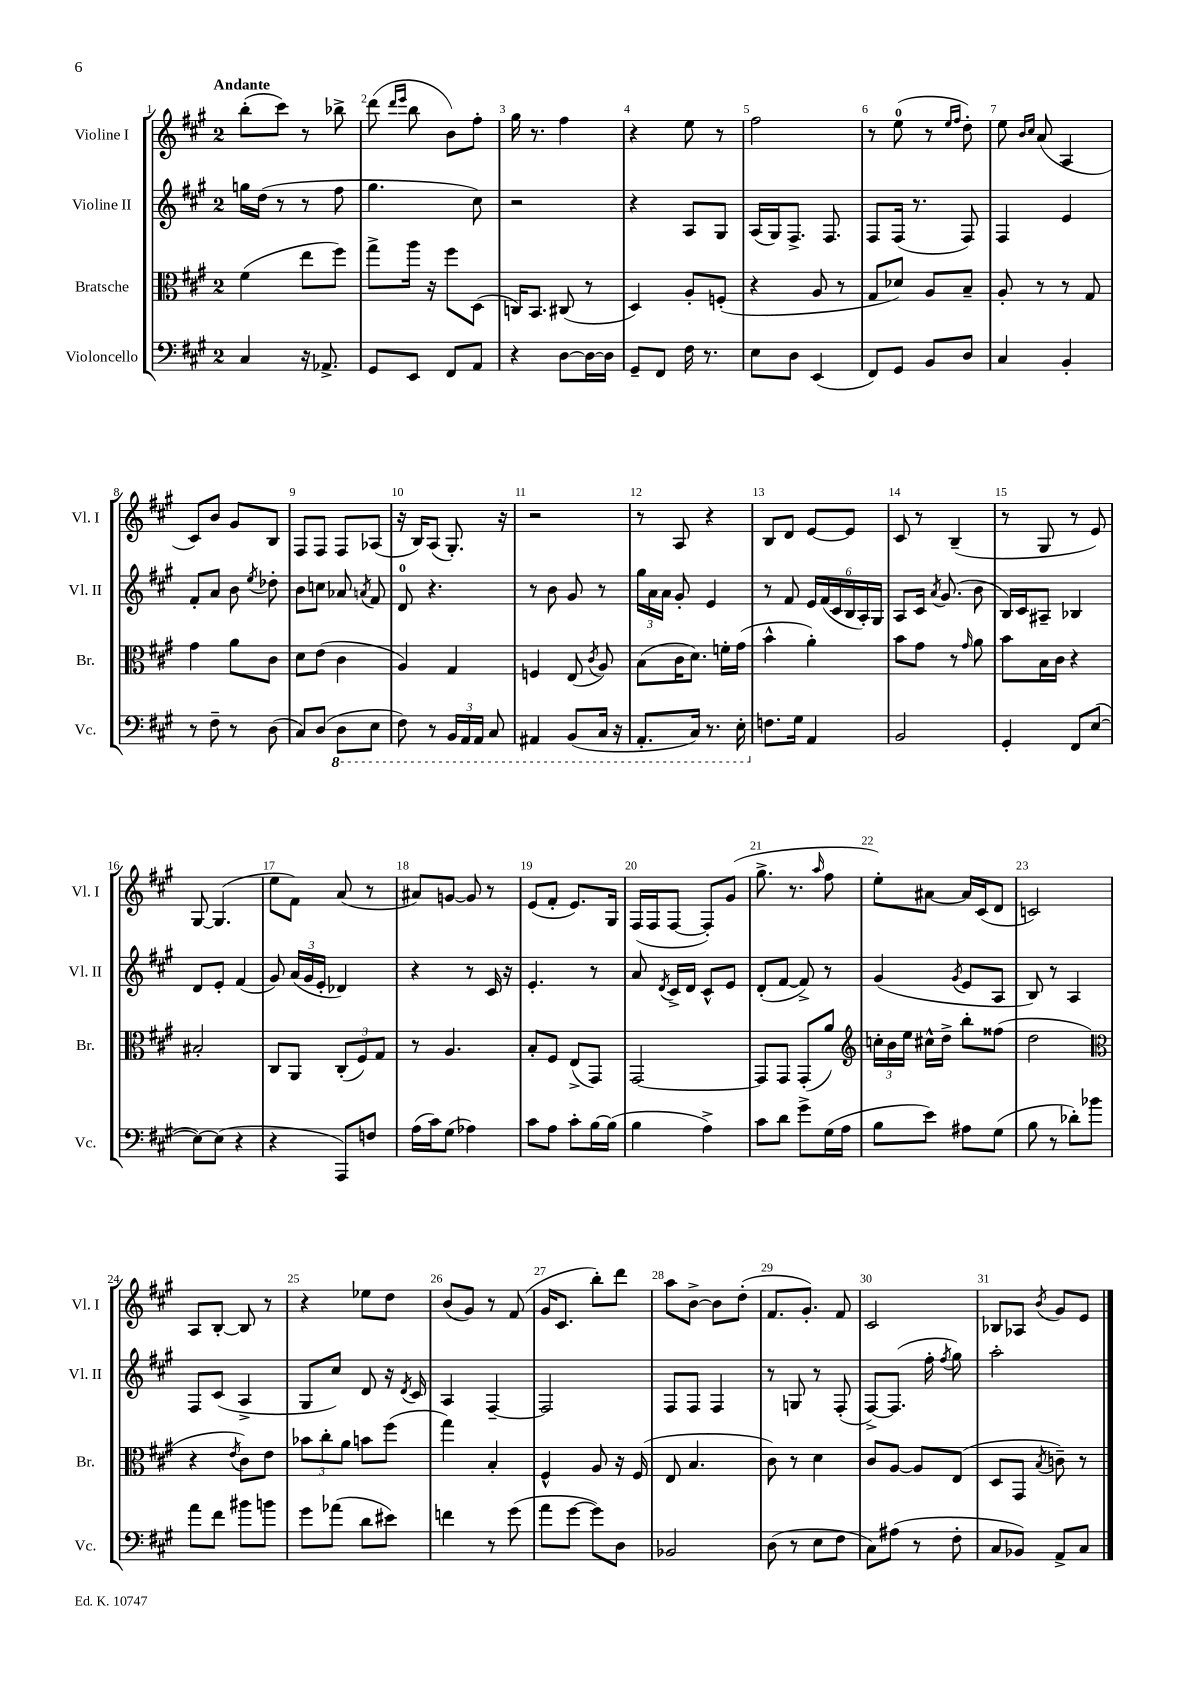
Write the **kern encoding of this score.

**kern	**kern	**kern	**kern
*staff4	*staff3	*staff2	*staff1
*clefF4	*clefC3	*clefG2	*clefG2
*k[f#c#g#]	*k[f#c#g#]	*k[f#c#g#]	*k[f#c#g#]
*M2/4	*M2/4	*M2/4	*M2/4
4C#	(4f#	16gg	(8bb'
.	.	(16dd	.
.	.	8r	8ccc#)
16r	8ee	8r	8r
8.AA-^	.	.	.
.	8ff#)	8ff#	8bb-^
=	=	=	=
8GG#	8gg#^	4.gg#	(8ddd
.	.	.	16qqddd
.	.	.	16qqeee
8EE	16aa	.	8bb
.	16r	.	.
8FF#	8ff#	.	8b)
8AA	(8D	8cc#)	8ff#'
=	=	=	=
4r	16C)	2r	16gg#
.	8.BB	.	8.r
[8D	(8C#	.	4ff#
16D_	8r	.	.
16D]	.	.	.
=	=	=	=
8GG#~	4D)	4r	4r
8FF#	.	.	.
16F#	8A'	8A	8ee
8.r	.	.	.
.	(8F'	8G#	8r
=	=	=	=
8E	4r	(16A	2ff#
.	.	16G#)	.
8D	.	8.F#^	.
(4EE	8A	.	.
.	.	8.F#	.
.	8r	.	.
=	=	=	=
8FF#)	8G#	8F#	8r
8GG#	8d-)	(16F#	(8ee
.	.	8.r	.
8BB	8A	.	8r
.	.	.	16qqee
.	.	.	16qqff#
8D	8B~	8F#)	8dd')
=	=	=	=
4C#	8A'	4F#	8ee
.	.	.	16qqb
.	.	.	16qqcc#
.	8r	.	(8a
4BB'	8r	4e	4A
.	8G#	.	.
=	=	=	=
8r	4g#	8f#'	8c#)
8F#~	.	8a	8b
8r	8a	8b	8g#
.	.	8qee	.
(8D	8c#	8dd-'	8B
=	=	=	=
8C#)	8d	8b	8F#
(8D	(8e	8cc	8F#
8DD	4c#	8a-	8F#
.	.	8qa	.
8EE	.	8f#	(8A-
=	=	=	=
8FF#)	4A)	8d	16r
.	.	.	16B)
8r	.	4.r	(8A
24BBB	4G#	.	8.G#')
24AAA	.	.	.
24AAA	.	.	.
8CC#	.	.	.
.	.	.	16r
=	=	=	=
4AAA#	4F	8r	2r
.	.	8b	.
(8BBB	(8E	8g#	.
.	8qc#	.	.
16CC#	8A)	8r	.
16r	.	.	.
=	=	=	=
8.AAA'	(8B	24gg#	8r
.	.	24a	.
.	.	24a	.
.	16c#	8g#'	8A
16CC#)	8.d)	.	.
8.r	.	4e	4r
.	16f'	.	.
16EE'	(16g#	.	.
=	=	=	=
8.F	4b^^	8r	8B
.	.	8f#	8d
16G#	.	.	.
4AA	4a')	24e	[8e
.	.	(24f#	.
.	.	24c#	.
.	.	24B	8e]
.	.	24A')	.
.	.	24G#	.
=	=	=	=
2BB	8b	8A	8c#
.	8g#	16c#	8r
.	.	8qa	.
.	.	(8.g#	.
.	8r	.	(4B~
.	16qqg#	.	.
.	8a	8b	.
=	=	=	=
4GG#'	8b	16B)	8r
.	.	16c#	.
.	16B	8A#~	8G#
.	16c#	.	.
8FF#	4r	4B-	8r
([8E	.	.	8e)
=	=	=	=
8E_)	2B#'	8d	[8G#
(8E]	.	8e'	(4.G#]
4r	.	(4f#	.
=	=	=	=
4r	8C#	8g#)	8ee
.	8AA	(24a	8f#)
.	.	24g#	.
.	.	24e'	.
8AAA)	(12C#'	4d-)	(8a
.	12F#)	.	.
8F	.	.	8r
.	12G#	.	.
=	=	=	=
(16A	8r	4r	8a#)
16c#)	.	.	.
(8G#	4.A	.	[8g
4A-)	.	8r	8g]
.	.	16c#	8r
.	.	16r	.
=	=	=	=
8c#	8B'	4.e'	(8e
8A	8F#	.	8f#'
8c#'	(8E^	.	8.e)
[16B	8GG#)	8r	.
(16B]	.	.	16G#
=	=	=	=
4B	[2GG#	8a	(16F#
.	.	.	16F#
.	.	8qd	.
.	.	16c#^	[8F#
.	.	16d	.
4A^)	.	8c#^^	8F#'])
.	.	8e	(8g#
=	=	=	=
8c#	8GG#]	(8d'	8.gg#^
8d	8GG#	[8f#	.
.	.	.	8.r
8g#^	(8GG#'	8f#^])	.
.	.	.	16qqaa
(16G#	8a)	8r	8ff#
16A	.	.	.
=	=	=	=
*	*clefG2	*	*
8B	24cc'	(4g#	8ee')
.	24b	.	.
.	24ee	.	.
8e)	16cc#^^	.	[8a#
.	16dd^	.	.
.	.	8qg#	.
8A#	8bb'	8e	16a#]
.	.	.	(16c#
(8G#	(8ff##	8A	8d
=	=	=	=
8B	2dd	8B)	2c)
8r	.	8r	.
8d-')	.	4A	.
8b-	.	.	.
=	=	=	=
*	*clefC3	*	*
8a	4r	8F#	8A
8f#	.	(8c#	[8B'
.	8qe	.	.
8b#	8c#)	4A^	8B]
8b	8e	.	8r
=	=	=	=
8g#	12b-	8G#	4r
.	12cc#'	.	.
(8a-	.	8cc#)	.
.	12a	.	.
8d	8b	8d	8ee-
8e#)	(8ff#	16r	8dd
.	.	8qd	.
.	.	16c#	.
=	=	=	=
4f	4gg#)	4A	(8b
.	.	.	8g#)
8r	4B'	[4F#~	8r
(8g#	.	.	(8f#
=	=	=	=
8a	4F#^^	2F#]	16g#
.	.	.	8.c#
[8g#	.	.	.
8g#])	8A	.	8bb')
8D	16r	.	8ddd
.	(16F#	.	.
=	=	=	=
2BB-	8E	8F#	8aa
.	4.B	8F#	[8b^
.	.	4F#	8b]
.	.	.	(8dd'
=	=	=	=
(8D	8c#)	8r	8.f#
8r	8r	8G	.
.	.	.	8.g#')
8E	4d	8r	.
8F#	.	(8F#'	8f#
=	=	=	=
8C#)	8c#	[8F#^)	2c#
(8A#	[8A	(8.F#]	.
8r	8A]	.	.
.	.	16ff#'	.
.	.	8qff#	.
8F#'	(8E	8gg#)	.
=	=	=	=
8C#	8D	2aa'	8B-
8BB-)	8GG#	.	8A-
.	8qB	.	8qb
8AA^	8c~)	.	8g#
8C#	8r	.	8e
==	==	==	==
*-	*-	*-	*-
